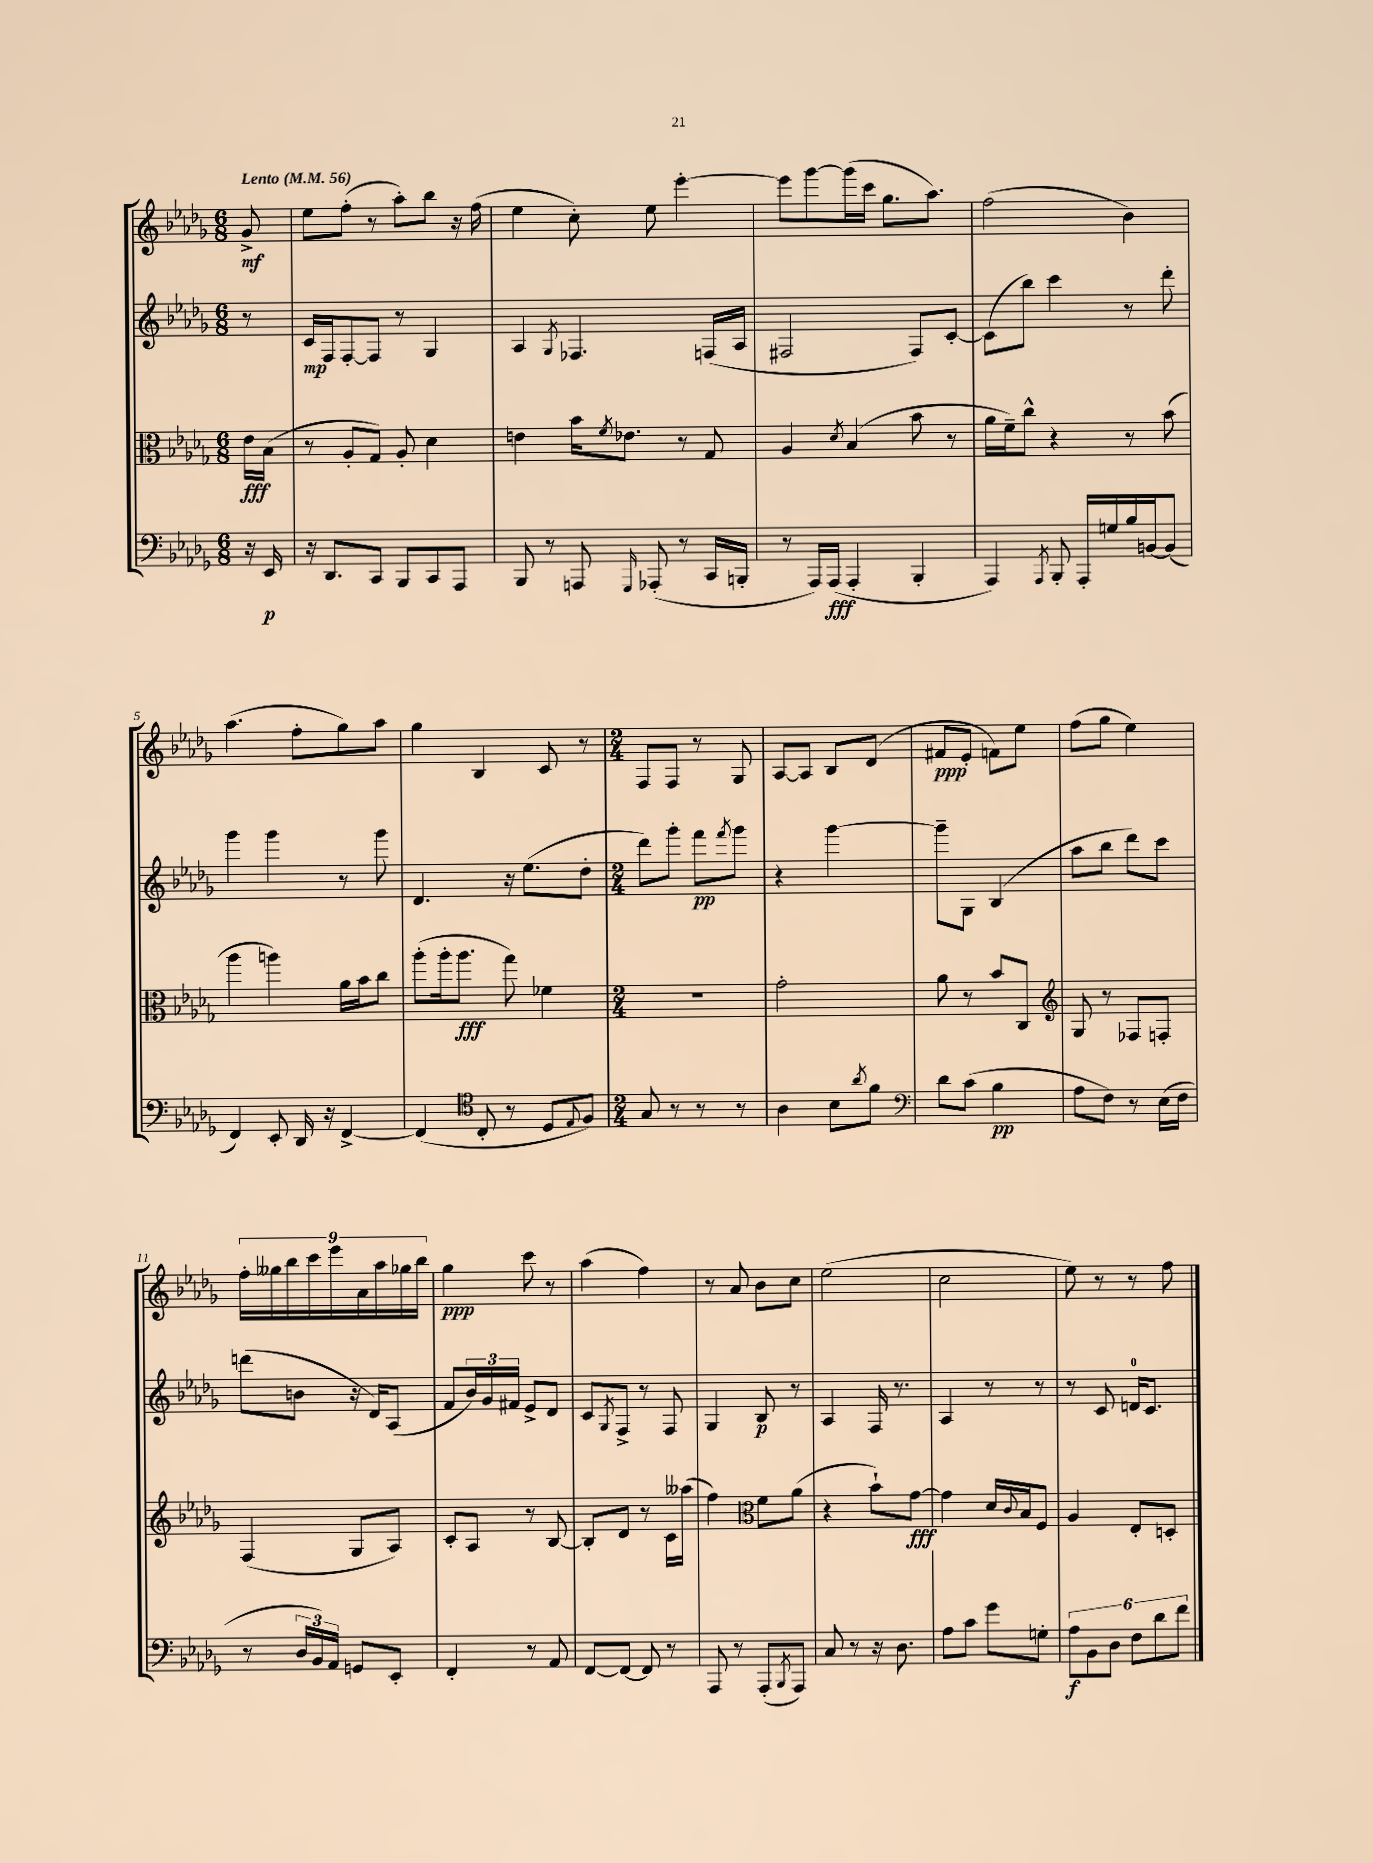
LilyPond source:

<<
\new StaffGroup <<
\new Staff = "s0" {
    \clef treble \key des \major \numericTimeSignature \time 6/8 \partial 8 \tempo "Lento" 4 = 56
    ges'8->\mf |
    ees''8 f''8-.( r8 aes''8-.) bes''8 r16 f''16( |
    ees''4 c''8-.) ees''8 ees'''4~-. |
    ees'''8 ges'''8~ ges'''16( c'''16 ges''8. aes''8.) |
    f''2( bes'4) |
    aes''4.( f''8-. ges''8) aes''8 |
    ges''4 bes4 c'8 r8 |
    \numericTimeSignature \time 2/4 f8 f8 r8 ges8 |
    aes8~ aes8 bes8 des'8( |
    fis'8\ppp ees'8-. f'8) ees''8 |
    f''8( ges''8 ees''4) |
    \tuplet 9/8 { f''16-. geses''16 bes''16 c'''16 ees'''16 aes'16 aes''16 ges''16 bes''16 } |
    ges''4\ppp c'''8 r8 |
    aes''4( f''4) |
    r8 aes'8 bes'8 c''8 |
    ees''2( |
    c''2 |
    ees''8) r8 r8 f''8 \bar "|." |
}
\new Staff = "s1" {
    \clef treble \key des \major \numericTimeSignature \time 6/8 \partial 8
    r8 |
    c'16\mp f16 f8~-. f8 r8 ges4 |
    aes4 \acciaccatura { ges8 } fes4. f16( aes16 |
    fis2 fis8) c'8~-. |
    c'8( bes''8) c'''4 r8 des'''8-. |
    ges'''4 ges'''4 r8 ges'''8 |
    des'4. r16 ees''8.( des''8-. |
    \numericTimeSignature \time 2/4 des'''8) ges'''8-. f'''8\pp \acciaccatura { f'''8 } ges'''8 |
    r4 ges'''4~ |
    ges'''8-- ges8 bes4( |
    aes''8 bes''8 des'''8) c'''8 |
    d'''8( b'8 r16 des'16) aes8( |
    f'8 \tuplet 3/2 { bes'16) ges'16 fis'16 } ees'8-> des'8 |
    c'8 \acciaccatura { ges8 } f8-> r8 f8 |
    ges4 bes8\p r8 |
    aes4 f16 r8. |
    aes4 r8 r8 |
    r8 c'8 d'16-0 c'8. \bar "|." |
}
\new Staff = "s2" {
    \clef alto \key des \major \numericTimeSignature \time 6/8 \partial 8
    ees'16\fff bes16( |
    r8 aes8-. ges8) aes8-. des'4 |
    e'4 bes'16 \acciaccatura { f'8 } ees'8. r8 ges8 |
    aes4 \acciaccatura { des'8 } bes4( bes'8 r8 |
    aes'16 f'16--) c''8-^ r4 r8 bes'8( |
    aes''4 a''4) aes'16 bes'16 c''8 |
    aes''8-.( aes''16-. aes''8.\fff ges''8) fes'4 |
    \numericTimeSignature \time 2/4 R2 |
    ges'2-. |
    aes'8 r8 bes'8 c8 |
    \clef treble ges8 r8 fes8 f8-. |
    f4( ges8 aes8) |
    c'8-. aes8 r8 bes8~ |
    bes8-. des'8 r8 c'16 aeses''16( |
    f''4) \clef alto f'8 aes'8( |
    r4 bes'8-!) ges'8~\fff |
    ges'4 des'16 \appoggiatura { c'8 } bes16 f8 |
    aes4 ees8-. d8-. \bar "|." |
}
\new Staff = "s3" {
    \clef bass \key des \major \numericTimeSignature \time 6/8 \partial 8
    r16 ees,16\p |
    r16 des,8. c,8 bes,,8 c,8 aes,,8 |
    bes,,8 r8 a,,8 \grace { ges,,16 } aes,,8-.( r8 c,16 b,,16-. |
    r8 aes,,16) aes,,16\fff( aes,,4-. bes,,4-. |
    aes,,4) \acciaccatura { aes,,8 } bes,,8-. aes,,16-. g16 bes16 b,16~ b,8( |
    f,4) ees,8-. des,16 r16 f,4~-> |
    f,4( \clef tenor c8-. r8 des8 \appoggiatura { ees8 } f8) |
    \numericTimeSignature \time 2/4 ges8 r8 r8 r8 |
    aes4 bes8 \acciaccatura { aes'8 } f'8 |
    \clef bass des'8 c'8( bes4\pp |
    aes8 f8) r8 ees16( f16 |
    r8 \tuplet 3/2 { des16 bes,16) aes,16 } g,8 ees,8-. |
    f,4-. r8 aes,8 |
    f,8~ f,8~ f,8 r8 |
    aes,,8 r8 aes,,8-.( \acciaccatura { bes,,8 } aes,,8) |
    c8 r8 r16 des8. |
    aes8 c'8 ges'8 g8-. |
    \tuplet 6/4 { aes8\f bes,8 des8 f8 des'8 f'8 } \bar "|." |
}
>>
>>
